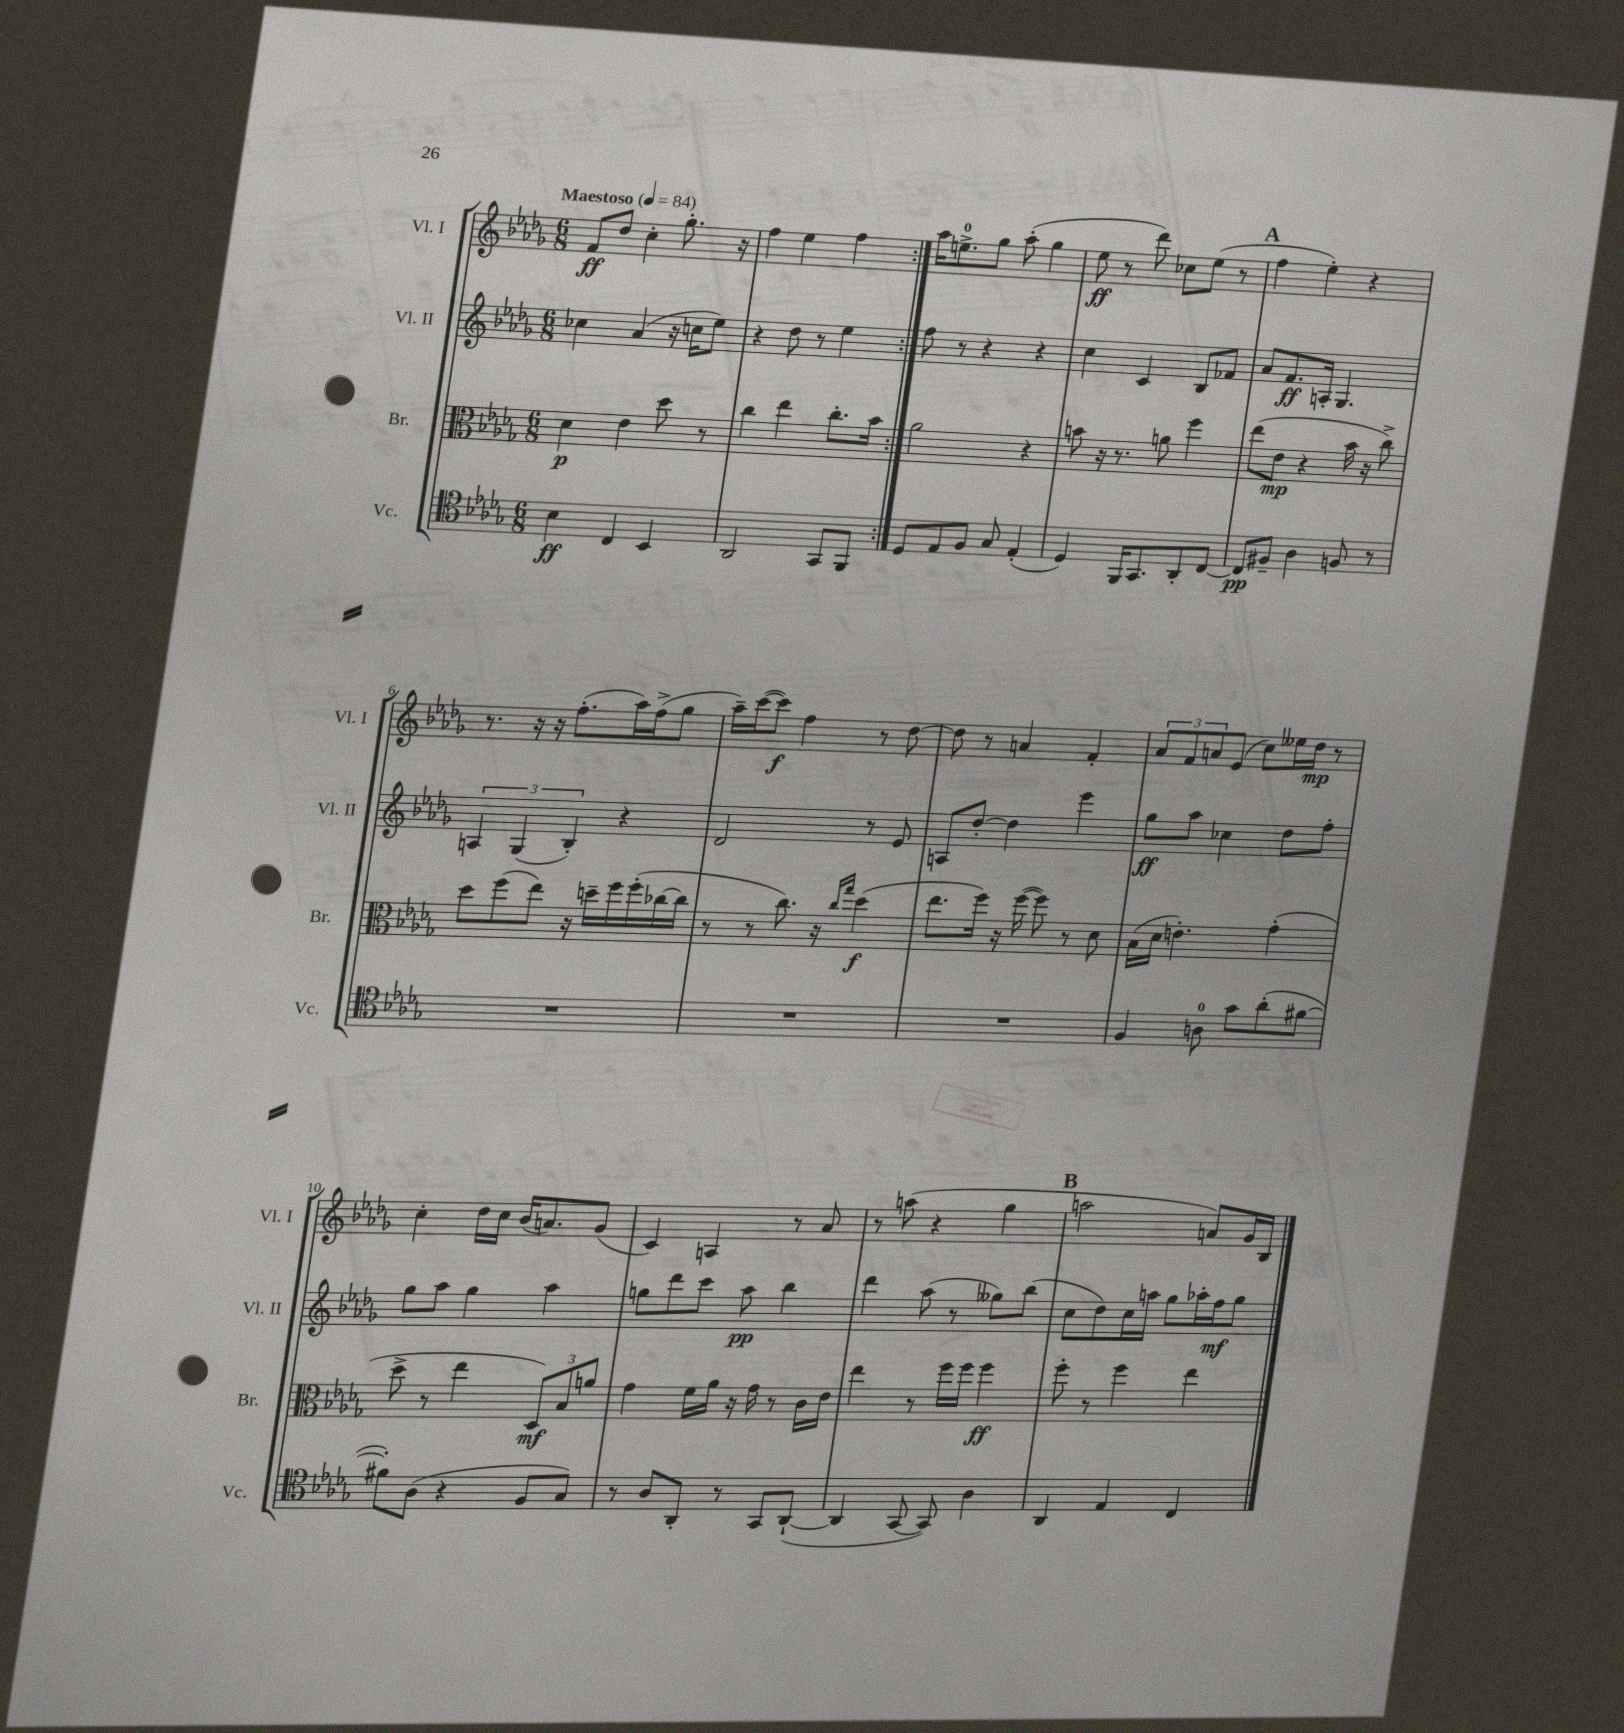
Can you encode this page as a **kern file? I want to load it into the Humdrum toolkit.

**kern	**kern	**kern	**kern
*staff4	*staff3	*staff2	*staff1
*clefC4	*clefC3	*clefG2	*clefG2
*k[b-e-a-d-g-]	*k[b-e-a-d-g-]	*k[b-e-a-d-g-]	*k[b-e-a-d-g-]
*M6/8	*M6/8	*M6/8	*M6/8
*MM84	*MM84	*MM84	*MM84
4B-	4d-	4cc-	8f
.	.	.	8dd-
4C	4e-	(4a-	4cc'
4BB-	8dd-	16r	8.gg-'
.	.	16cc	.
.	8r	8ee-)	.
.	.	.	16r
=	=	=	=
2AA-	4cc	4r	4ff
.	4ee-	8dd-	4ee-
.	.	8r	.
8GG-	8.cc'	4ee-	4ff
8FF	.	.	.
.	16b-	.	.
=:|!	=:|!	=:|!	=:|!
8D-	2a-	8ff	16aa-
.	.	.	8.ee^
8E-	.	8r	.
8F	.	4r	8gg-
8G-	.	.	(8aa-'
(4E-'	4r	4r	4gg-
=	=	=	=
4D-)	8b	4cc	8ee-
.	16r	.	8r
.	8.r	.	.
16FF	.	4c	8ddd-)
8.GG-	.	.	.
.	8a	.	8cc-
8AA-'	4ff	8B-	(8ee-
[8C	.	8f-	8r
=	=	=	=
8C]	(8ee-	8a-	4ff
8F#~	8e-	8.f	.
4A-	4r	.	4ee-')
.	.	16A'	.
.	.	4.G-	.
8F	16b-	.	4r
.	16r	.	.
8r	8cc^)	.	.
=	=	=	=
2.r	8dd-	6A	8.r
.	(8ff	.	.
.	.	(6G-	.
.	.	.	16r
.	8ee-)	.	16r
.	.	.	(8.ff'
.	.	6B-')	.
.	16r	.	.
.	16dd~	.	.
.	16ff	4r	16aa-)
.	(16ff'	.	(16ff^
.	[16cc-	.	8gg-
.	16cc-]	.	.
=	=	=	=
2.r	8r	2d-	16aa-~)
.	.	.	([16ccc
.	8r	.	8ccc])
.	8.cc)	.	4ff
.	16r	.	.
.	16qqcc	.	.
.	16qqgg-	.	.
.	(4dd-	8r	8r
.	.	8e-	[8dd-
=	=	=	=
2.r	8.ee-	8A	8dd-]
.	.	[8dd-'	8r
.	16ff)	.	.
.	16r	4dd-]	4a
.	([16ff	.	.
.	8ff])	.	.
.	8r	4eee-	4f'
.	8d-	.	.
=	=	=	=
4F	(16B-	8gg-	12a-
.	16d-	.	.
.	.	.	12f
.	4.e')	8aa-	.
.	.	.	12a
8A	.	4cc-	(8e-
8g-	.	.	8cc)
(8a-'	(4g-'	8dd-	16ee--
.	.	.	16dd-
[8f#	.	8ff'	8r
=	=	=	=
8f#'])	8dd-^	8gg-	4cc'
(8A-	8r	8aa-	.
4r	4ee-	4gg-	16dd-
.	.	.	16cc
.	.	.	(16b-
.	.	.	8.a)
8F	12D-)	4aa-	.
.	12B-	.	.
8G-)	.	.	(8g-
.	12a	.	.
=	=	=	=
8r	4g-	8gg	4c)
8A-	.	8ddd-	.
8AA-'	16f	8ccc	4A
.	16a-	.	.
8r	16r	8aa-	.
.	16g-	.	.
8GG-	8r	4bb-	8r
([8AA-`	16c	.	8a-
.	16e-	.	.
=	=	=	=
4AA-]	4ee-	4ddd-	8r
.	.	.	(8aa
[8GG-	8r	(8aa-	4r
8GG-])	16ff	8r	.
.	16ff	.	.
4A-	4ff	8gg--)	4gg-
.	.	(8bb-	.
=	=	=	=
4AA-	8ff'	8cc	2aa
.	8r	8dd-)	.
4E-	4ff	16cc	.
.	.	16aa	.
.	.	8gg-	.
4C	4ee-	16aa-'	8a)
.	.	16ff	.
.	.	8gg-	16g-
.	.	.	16B-
==	==	==	==
*-	*-	*-	*-
